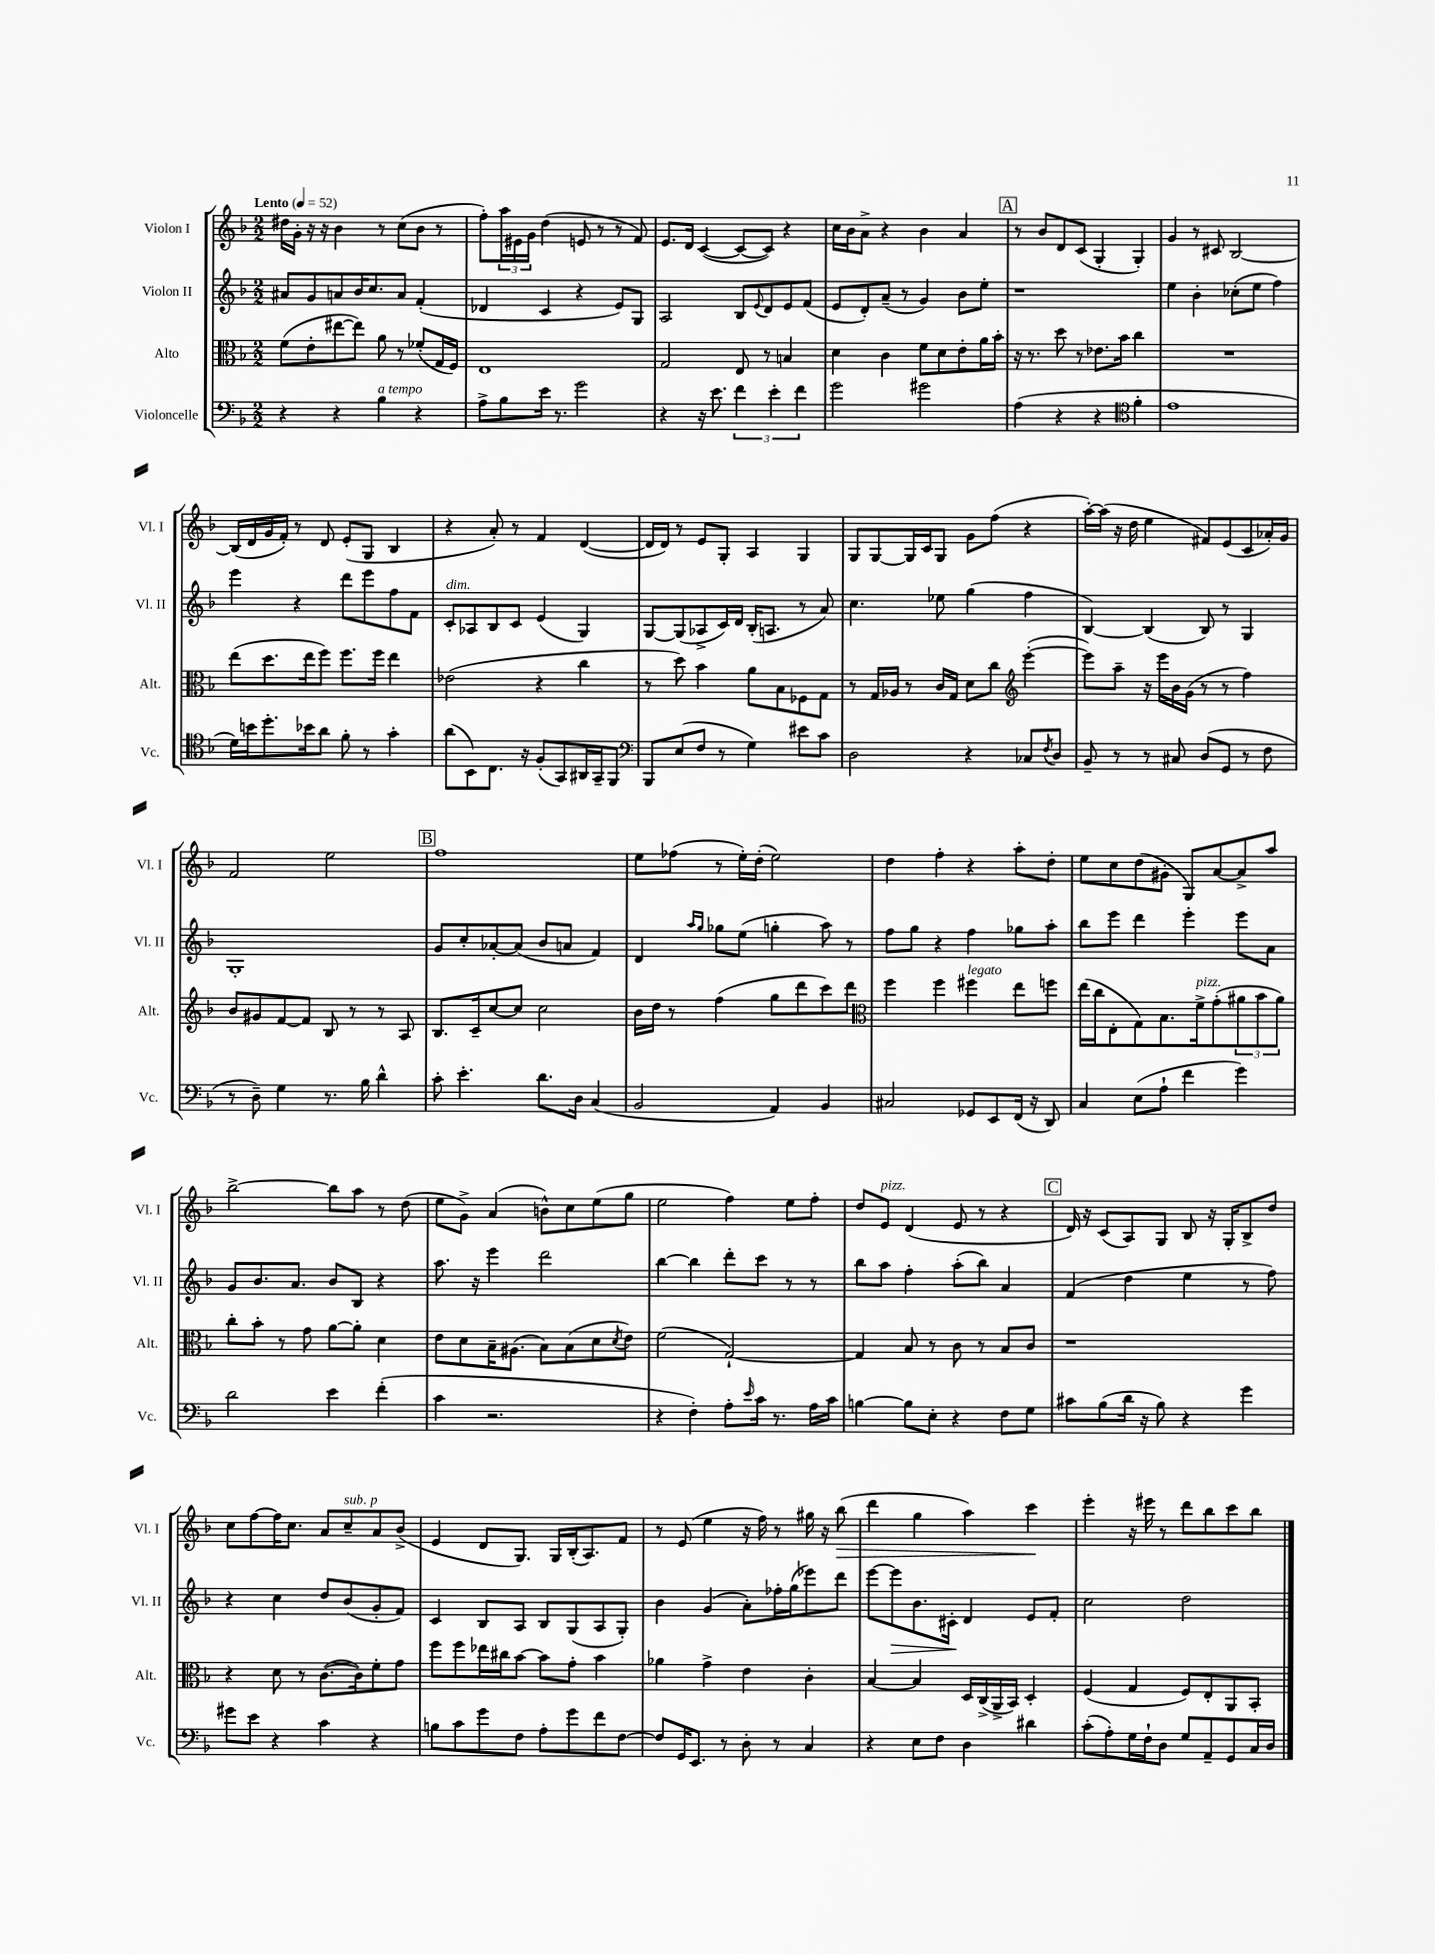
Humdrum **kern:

**kern	**kern	**kern	**kern
*staff4	*staff3	*staff2	*staff1
*clefF4	*clefC3	*clefG2	*clefG2
*k[b-]	*k[b-]	*k[b-]	*k[b-]
*M2/2	*M2/2	*M2/2	*M2/2
*MM52	*MM52	*MM52	*MM52
4r	(8f	8a#	16dd#
.	.	.	16g'
.	8e'	8g	16r
.	.	.	16r
4r	[8ee#	8a	4b-
.	8ee#])	16b-	.
.	.	8.cc	.
4B-	8a	.	8r
.	8r	8a	(8cc
4r	(8f-'	(4f'	8b-
.	16G	.	8r
.	16F)	.	.
=	=	=	=
8A^	1E	4d-	8ff')
8B-	.	.	24aa
.	.	.	24e#
.	.	.	24g
16e	.	4c	(4dd
8.r	.	.	.
2g	.	4r	8e
.	.	.	8r
.	.	8e)	8r
.	.	8G	8f)
=	=	=	=
4r	2G	2A	8.e
.	.	.	16d
16r	.	.	([4c
8.e	.	.	.
6f	8E	8B-	8c_
.	.	8qqe	.
.	8r	8d	8c])
6e'	.	.	.
.	4B	8e	4r
6f	.	.	.
.	.	(8f	.
=	=	=	=
2g	4d	8e	16cc
.	.	.	16b-
.	.	8d')	8a^
.	4c	(8a~	4r
.	.	8r	.
2g#	8f	4g)	4b-
.	8d	.	.
.	8e'	8b-	4a
.	16a	8ee'	.
.	16b-'	.	.
=	=	=	=
(4A	16r	1r	8r
.	8.r	.	.
.	.	.	8b-
4r	8dd	.	8d
.	8r	.	(8c
4r	8.e-	.	4G'
.	16b-	.	.
*clefC4	*	*	*
4f'	4cc	.	4G')
=	=	=	=
1e	1r	4ee	4g
.	.	4b-'	8r
.	.	.	8c#
.	.	(8cc-'	[2B-
.	.	8ee	.
.	.	4ff)	.
=	=	=	=
16d)	(8ee	4eee	(16B-]
16b	.	.	16d
8.dd'	8.dd	.	16g
.	.	.	16f')
.	.	4r	8r
16b-	16ee	.	.
8a	8ff)	.	8d
8f'	8.ff	8ddd	(8e'
8r	.	8eee	8G
.	16ff	.	.
4g'	4ee	8ff	4B-
.	.	8f	.
=	=	=	=
(8a	(2e-	8c'	4r
8BB-)	.	8A-	.
8.C	.	8B-	8a')
.	.	8c	8r
16r	.	.	.
(8F'	4r	(4e	4f
8GG)	.	.	.
16AA#	4cc	4G)	([4d
16GG~	.	.	.
8FF	.	.	.
=	=	=	=
*clefF4	*	*	*
8BBB-	8r	[8G	16d]
.	.	.	16d)
(8E	8dd)	(8G]	8r
8F	4b-	8A-^	8e
8r	.	16c)	8G'
.	.	16d	.
4G)	8a	(16B-'	4A
.	.	8.A	.
.	8B-	.	.
8e#	8F-	8r	4G
8c	8G	8a)	.
=	=	=	=
2D	8r	4.cc	8G
.	16G	.	[8G
.	16A-	.	.
.	8r	.	16G]
.	.	.	16c
.	16c	8ee-	8G
.	16G	.	.
4r	8d	(4gg	8g
.	8cc	.	(8ff
*	*clefG2	*	*
8C-	([4eee'	4ff	4r
8qF	.	.	.
8D	.	.	.
=	=	=	=
8BB-~	8eee])	[4B-)	[16aa')
.	.	.	(16aa]
8r	8aa~	.	16r
.	.	.	16dd
8r	16r	(4B-]	4ee
.	16eee	.	.
8C#	16b-	.	.
.	(16g	.	.
(8D	8r	8B-)	8f#)
8GG	8r	8r	(8e
8r	4ff)	4G	8c
8F	.	.	16a-')
.	.	.	16g
=	=	=	=
8r	8b-	1G'	2f
8D~)	8g#	.	.
4G	[8f	.	.
.	8f]	.	.
8.r	8B-	.	2ee
.	8r	.	.
16B-	.	.	.
4d^^	8r	.	.
.	8A	.	.
=	=	=	=
8c'	8.B-	8g	1ff
4.e'	.	8cc'	.
.	16c~	.	.
.	[8cc	[8a-'	.
.	8cc]	(8a-]	.
8.d	2cc	8b-	.
.	.	8a	.
16D	.	.	.
(4C	.	4f)	.
=	=	=	=
2BB-	16b-	4d	8ee
.	16dd	.	.
.	8r	.	(8ff-
.	.	16qqaa	.
.	.	16qqgg	.
.	(4ff	8gg-	8r
.	.	(8ee	16ee')
.	.	.	(16dd'
4AA)	8gg	4gg'	2ee)
.	8ddd	.	.
4BB-	8ccc)	8aa)	.
.	8ddd	8r	.
=	=	=	=
*	*clefC3	*	*
2C#	4ff	8ff	4dd
.	.	8gg	.
.	4ff	4r	4ff'
8GG-	4ff#	4ff	4r
8EE	.	.	.
(16FF	8ee	8gg-	8aa'
16r	.	.	.
8DD)	8ff	8aa'	8dd'
=	=	=	=
4C	(16ee	8bb-	8ee
.	16cc	.	.
.	8E'	8eee	8cc
(8E	8G)	4ddd	(8dd
8A`	8.B-	.	8g#'
4f	.	4eee'	8G)
.	16f^	.	.
.	(8g'	.	[8a
4g)	12a#	8eee	8a^]
.	12b-	.	.
.	.	8a	8aa
.	12a#)	.	.
=	=	=	=
2d	8cc'	8g	[2bb-^
.	8b-'	8.b-	.
.	8r	.	.
.	.	8.a	.
.	8g	.	.
4e	[8a	8b-	8bb-]
.	8a']	8B-	8aa
(4f'	4d	4r	8r
.	.	.	(8dd
=	=	=	=
4c	8e	8.aa	8ee
.	8d	.	8g^)
.	.	16r	.
2.r	16B-~	4eee	(4a
.	(8.A#	.	.
.	8B-)	2ddd	8b^^)
.	(8B-	.	8cc
.	8d	.	(8ee
.	8qd	.	.
.	8e)	.	8gg
=	=	=	=
4r	(2f	[4bb-	2ee
4F')	.	4bb-]	.
8A'	[2G`)	8ddd'	4ff)
16qqe	.	.	.
16c	.	8ccc	.
8.r	.	.	.
.	.	8r	8ee
16A	.	8r	8ff'
16c	.	.	.
=	=	=	=
[4B	4G]	8bb-	8dd
.	.	8aa	8e
8B]	8B-	4ff'	(4d
8E'	8r	.	.
4r	8c	(8aa'	8e
.	8r	8bb-)	8r
8F	8B-	4a	4r
8G	8c	.	.
=	=	=	=
8c#	1r	(4f	16d)
.	.	.	16r
(8B-	.	.	(8c
16d	.	4dd	8A)
16r	.	.	.
8B-)	.	.	8G
4r	.	4ee	8B-
.	.	.	16r
.	.	.	16G'
4g	.	8r	8B-^
.	.	8ff)	8dd
=	=	=	=
8g#	4r	4r	8cc
8e	.	.	[8ff
4r	8d	4cc	16ff]
.	.	.	8.cc
.	8r	.	.
4c	([8.c	8dd	8a
.	.	(8b-	8cc~
.	16c])	.	.
4r	8f'	8g'	8a
.	8g	8f)	(8b-^
=	=	=	=
8B	8ff	4c	4e
8c	8ff	.	.
8g	16ee-	8B-	8d
.	16cc#	.	.
8F	[8b-	8A	8.G)
8A'	8b-]	8B-	.
.	.	.	16G
8g	8g'	(8G	(16B-'
.	.	.	8.A)
8f	4b-	8A	.
[8F	.	8G')	8f
=	=	=	=
8F]	4a-	4b-	8r
16GG	.	.	(8e
8.EE	.	.	.
.	4g^	(4g	4ee
8r	.	.	.
8D'	4e	8a')	16r
.	.	.	16ff)
8r	.	16ff-'	8r
.	.	(16gg	.
4C	4c'	8eee-)	16gg#
.	.	.	16r
.	.	8ddd	(8bb-
=	=	=	=
4r	[4B-	[8eee	4ddd
.	.	8eee]	.
8E	4B-]	8.b-	4gg
8F	.	.	.
.	.	16c#'	.
4D	16D	4d	4aa)
.	(16C^	.	.
.	16AA^	.	.
.	16BB-)	.	.
4d#	4D'	8e	4ccc
.	.	8f'	.
=	=	=	=
(8c'	(4F	2cc	4eee'
8A')	.	.	.
16G	4G	.	16r
16F`	.	.	16eee#
8D	.	.	8r
8G	8F)	2dd	8ddd
8AA~	8E'	.	8bb-
8GG	8AA	.	8ccc
16C	8BB-'	.	8bb-
16D	.	.	.
==	==	==	==
*-	*-	*-	*-
